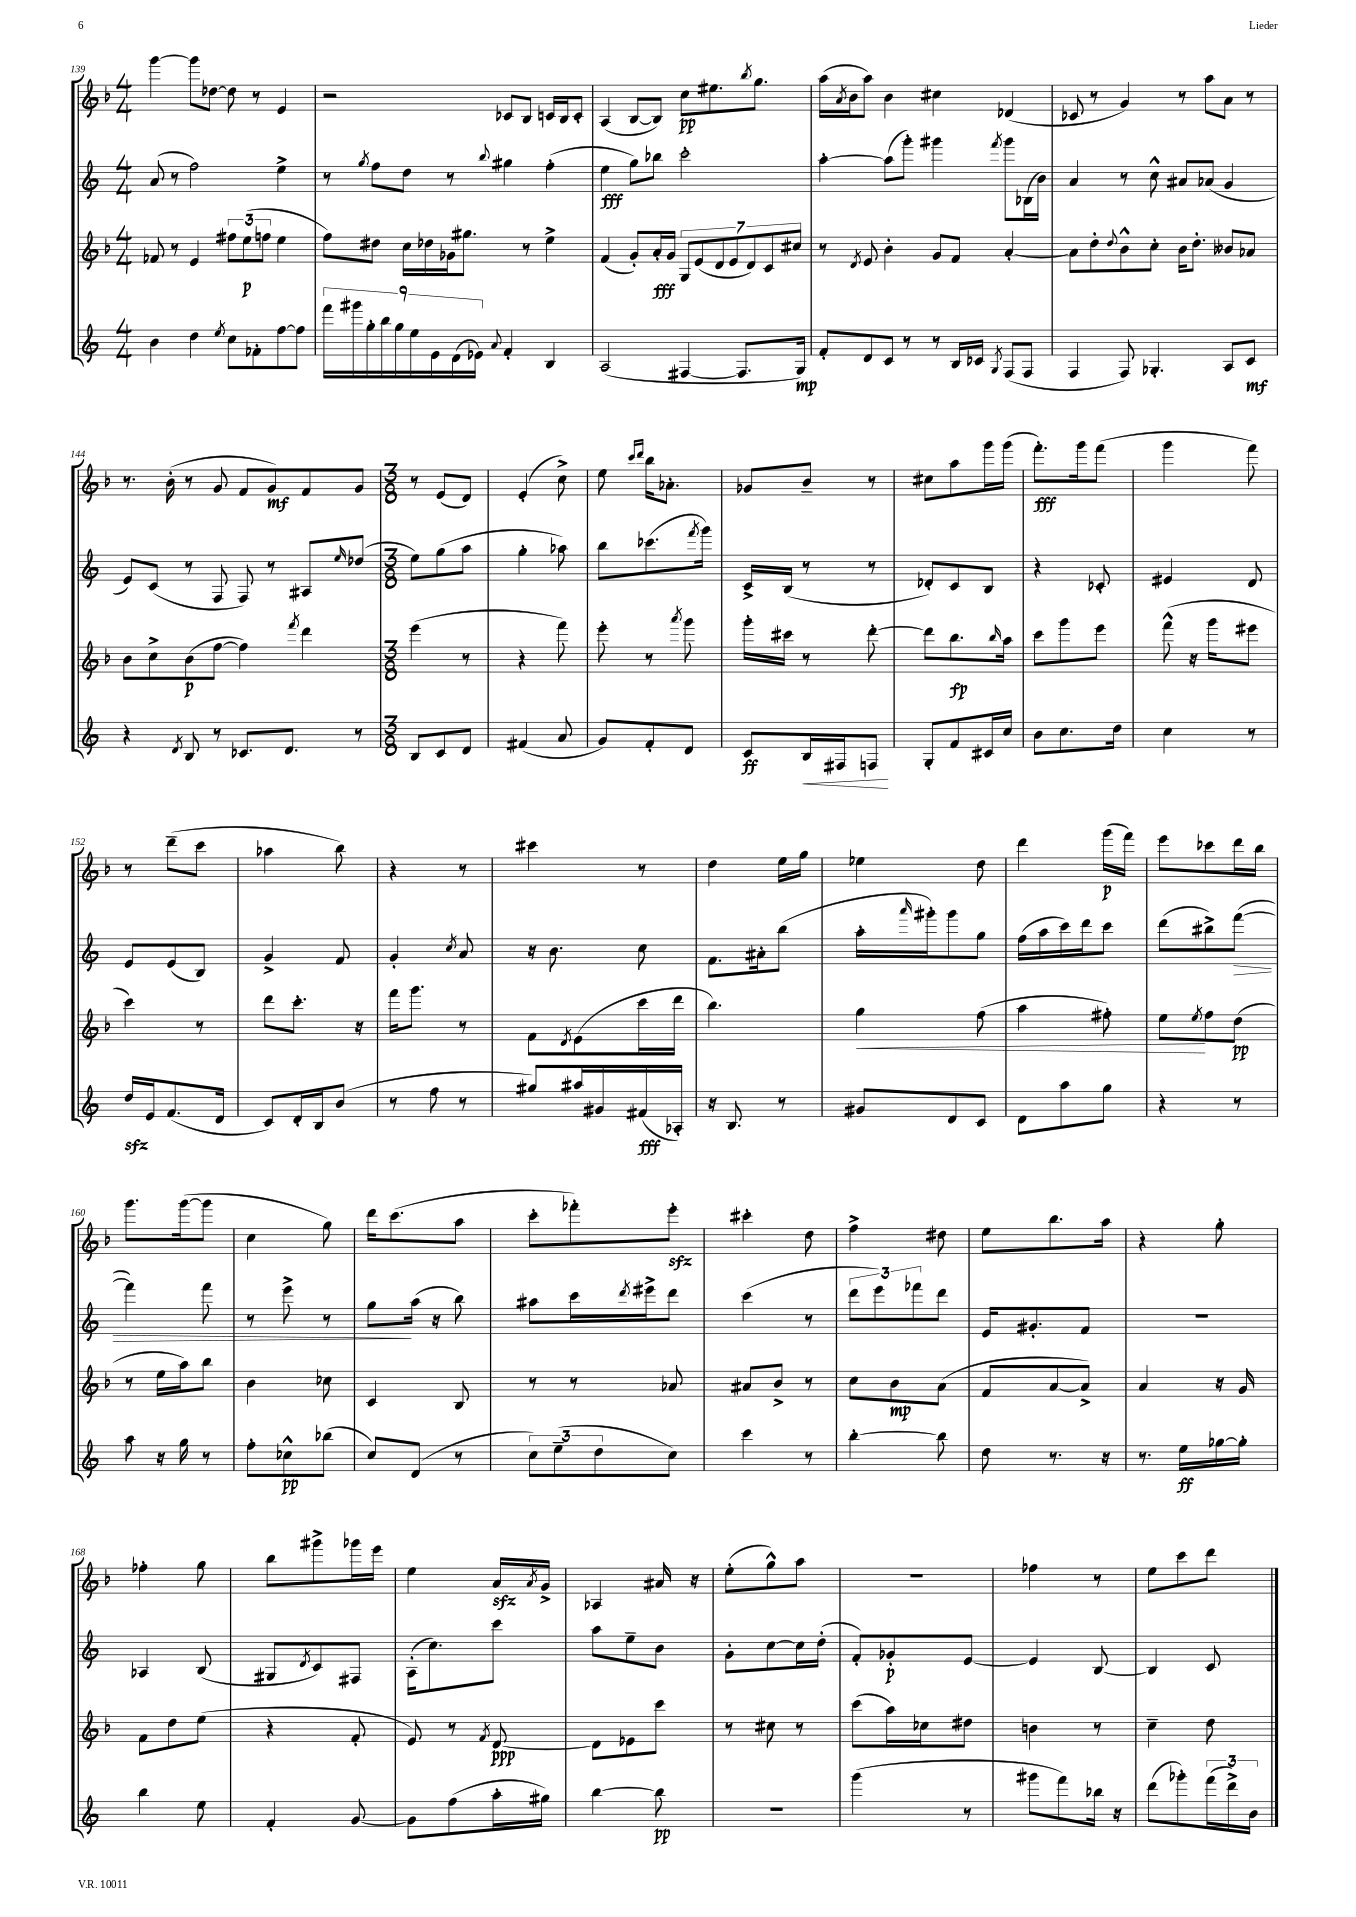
<<
\new StaffGroup <<
\new Staff = "s0" {
    \clef treble \key f \major \numericTimeSignature \time 4/4
    g'''4~ g'''8 des''8~ des''8 r8 e'4 |
    r2 ces'8 bes8 c'16 bes16 c'8-. |
    a4( bes8~ bes8) c''8\pp eis''8. \acciaccatura { bes''8 } g''8. |
    a''16( \acciaccatura { a'8 } bes'16 a''8) bes'4 cis''4 des'4( |
    ces'8 r8 g'4) r8 a''8 a'8 r8 |
    r8. bes'16-.( r8 g'8 f'8 g'8\mf) f'8 g'8 |
    \numericTimeSignature \time 3/8 r8 e'8( d'8) |
    e'4-.( c''8->) |
    e''8 \grace { c'''16 d'''16 } bes''16 aes'8.-. |
    ges'8 bes'8-- r8 |
    cis''8 a''8 g'''16 g'''16( |
    f'''8.-.\fff) g'''16 f'''8( |
    g'''4 f'''8) |
    r8 d'''8--( c'''8 |
    aes''4 bes''8) |
    r4 r8 |
    cis'''4 r8 |
    d''4 e''16 g''16 |
    ees''4 d''8 |
    d'''4 g'''16\p( f'''16) |
    e'''8 ces'''8 d'''16 bes''16 |
    g'''8. g'''16~( g'''8 |
    c''4 g''8) |
    d'''16 c'''8.( a''8 |
    c'''8-. fes'''8-.) e'''8-.\sfz |
    cis'''4-. d''8 |
    f''4-> dis''8 |
    e''8 bes''8. a''16 |
    r4 g''8-. |
    fes''4-. g''8 |
    bes''8 gis'''8-> ges'''16 e'''16 |
    e''4 a'16\sfz \acciaccatura { a'8 } g'16-> |
    aes4 ais'16 r16 |
    e''8-.( g''8-^) a''8 |
    R4. |
    fes''4 r8 |
    e''8 c'''8 d'''8 \bar "|." |
}
\new Staff = "s1" {
    \clef treble \key c \major \numericTimeSignature \time 4/4
    a'8( r8 f''2) e''4-> |
    r8 \acciaccatura { g''8 } f''8 d''8 r8 \appoggiatura { b''8 } gis''4 f''4-.( |
    e''4\fff g''8) bes''8 c'''2-. |
    a''4~-. a''8( g'''8-.) gis'''4 \acciaccatura { f'''8 } gis'''8 bes16( b'16) |
    a'4 r8 c''8-^ ais'8 aes'8( g'4 |
    e'8) c'8( r8 f8 f8) r8 ais8 \grace { e''16 } des''8( |
    \numericTimeSignature \time 3/8 e''8) g''8( a''8 |
    g''4-. aes''8) |
    b''8 ces'''8.( \acciaccatura { f'''8 } g'''16) |
    c'16-> b16( r8 r8 |
    des'8-.) c'8 b8 |
    r4 ces'8-. |
    eis'4 d'8 |
    e'8 e'8( b8) |
    g'4-> f'8 |
    g'4-. \acciaccatura { c''8 } a'8 |
    r16 b'8. c''8 |
    f'8. ais'16-. b''8( |
    a''16-. \grace { a'''16 } gis'''16-.) gis'''8 g''8 |
    f''16( a''16 c'''16) d'''16 c'''8 |
    d'''8( bis''8->) f'''8~\>( |
    f'''4) f'''8 |
    r8 e'''8-> r8 |
    g''8\! a''16( r16 b''8) |
    ais''8 c'''16 \acciaccatura { d'''8 } eis'''16-> d'''8 |
    c'''4( r8 |
    \tuplet 3/2 { d'''8 e'''8) fes'''8 } d'''8 |
    e'16 gis'8.-. f'8 |
    R4. |
    aes4 b8( |
    gis8 \acciaccatura { d'8 } c'8) fis8 |
    a16-.( c''8.) c'''8 |
    a''8 e''8-- b'8 |
    g'8-. c''8~ c''16 d''16-.( |
    f'8-.) ges'8-.\p e'8~ |
    e'4 b8~ |
    b4 c'8 \bar "|." |
}
\new Staff = "s2" {
    \clef treble \key f \major \numericTimeSignature \time 4/4
    fes'8 r8 e'4 \tuplet 3/2 { fis''8 e''8\p( f''8 } e''4 |
    f''8) dis''8 c''16 des''16 ges'16 gis''8. r8 e''4-> |
    f'4( g'8-.) a'16-.\fff g'16 \tuplet 7/4 { g8 e'8( d'8 e'8 d'8) c'8 cis''8 } |
    r8 \acciaccatura { d'8 } e'8 bes'4-. g'8 f'8 a'4~-. |
    a'8 d''8-. \appoggiatura { d''8 } bes'8-^ c''8-. bes'16 d''8.-. beses'8 aes'8 |
    bes'8 c''8-> bes'8\p( f''8~ f''4) \acciaccatura { f'''8 } d'''4 |
    \numericTimeSignature \time 3/8 e'''4( r8 |
    r4 f'''8) |
    e'''8-. r8 \acciaccatura { a'''8 } g'''8 |
    g'''16-. cis'''16 r8 d'''8~-. |
    d'''8 bes''8.\fp \grace { bes''16 } a''16 |
    c'''8 g'''8 e'''8 |
    f'''8-^( r16 g'''16 eis'''8 |
    c'''4) r8 |
    d'''8 c'''8.-. r16 |
    f'''16 g'''8. r8 |
    f'8 \acciaccatura { d'8 } e'8( c'''16 d'''16 |
    bes''4.) |
    g''4\< f''8( |
    a''4 fis''8-.) |
    e''8\! \acciaccatura { e''8 } f''8 d''8\pp( |
    r8 e''16 a''16) bes''8 |
    bes'4 ces''8 |
    c'4 bes8 |
    r8 r8 aes'8 |
    ais'8 bes'8-> r8 |
    c''8 bes'8\mp a'8( |
    f'8 a'8~ a'8->) |
    a'4 r16 g'16 |
    f'8 d''8 e''8( |
    r4 f'8-. |
    e'8) r8 \acciaccatura { f'8 } d'8~\ppp |
    d'8 ees'8 c'''8 |
    r8 cis''8 r8 |
    c'''8( a''16) ces''16 dis''8 |
    b'4 r8 |
    c''4-- d''8 \bar "|." |
}
\new Staff = "s3" {
    \clef treble \key c \major \numericTimeSignature \time 4/4
    b'4 d''4 \acciaccatura { e''8 } c''8 fes'8-. f''8~ f''8 |
    \tuplet 9/8 { f'''16 gis'''16 g''16-. b''16 g''16 e''16 e'16 d'16( ees'16) } \appoggiatura { a'8 } f'4-. b4 |
    a2( fis4~ fis8. g16\mp) |
    f'8-. d'8 c'8 r8 r8 b16 ces'16 \acciaccatura { g8 } f8( f8 |
    f4 f8) ges4.-. a8 c'8\mf |
    r4 \acciaccatura { d'8 } b8 r8 ces'8. d'8. r8 |
    \numericTimeSignature \time 3/8 b8 c'8 d'8 |
    fis'4( a'8 |
    g'8) f'8-. d'8 |
    c'8\ff b16\< fis16 f8\! |
    g8-. f'8 cis'16 c''16 |
    b'8 c''8. d''16 |
    c''4 r8 |
    d''16\sfz e'16 f'8.( d'16 |
    c'8) d'16-. b16 b'8( |
    r8 f''8 r8 |
    gis''8) ais''16 gis'16 fis'16\fff( aes16-.) |
    r16 b8. r8 |
    gis'8 d'8 c'8 |
    d'8 a''8 g''8 |
    r4 r8 |
    a''8 r16 g''16 r8 |
    f''8-. ces''8-^\pp bes''8( |
    c''8) d'8( r8 |
    \tuplet 3/2 { c''8) e''8--( d''8 } c''8) |
    c'''4 r8 |
    b''4~-. b''8 |
    d''8 r8. r16 |
    r8. e''16\ff ges''16~ ges''16-. |
    b''4 e''8 |
    f'4-. g'8~ |
    g'8 f''8( a''16-. gis''16) |
    b''4~ b''8\pp |
    R4. |
    g'''4( r8 |
    gis'''8 f'''8) bes''16 r16 |
    d'''8( ges'''8-.) \tuplet 3/2 { f'''16( d'''16->) b'16 } \bar "|." |
}
>>
>>
\layout { \context { \Score currentBarNumber = #139 } }
